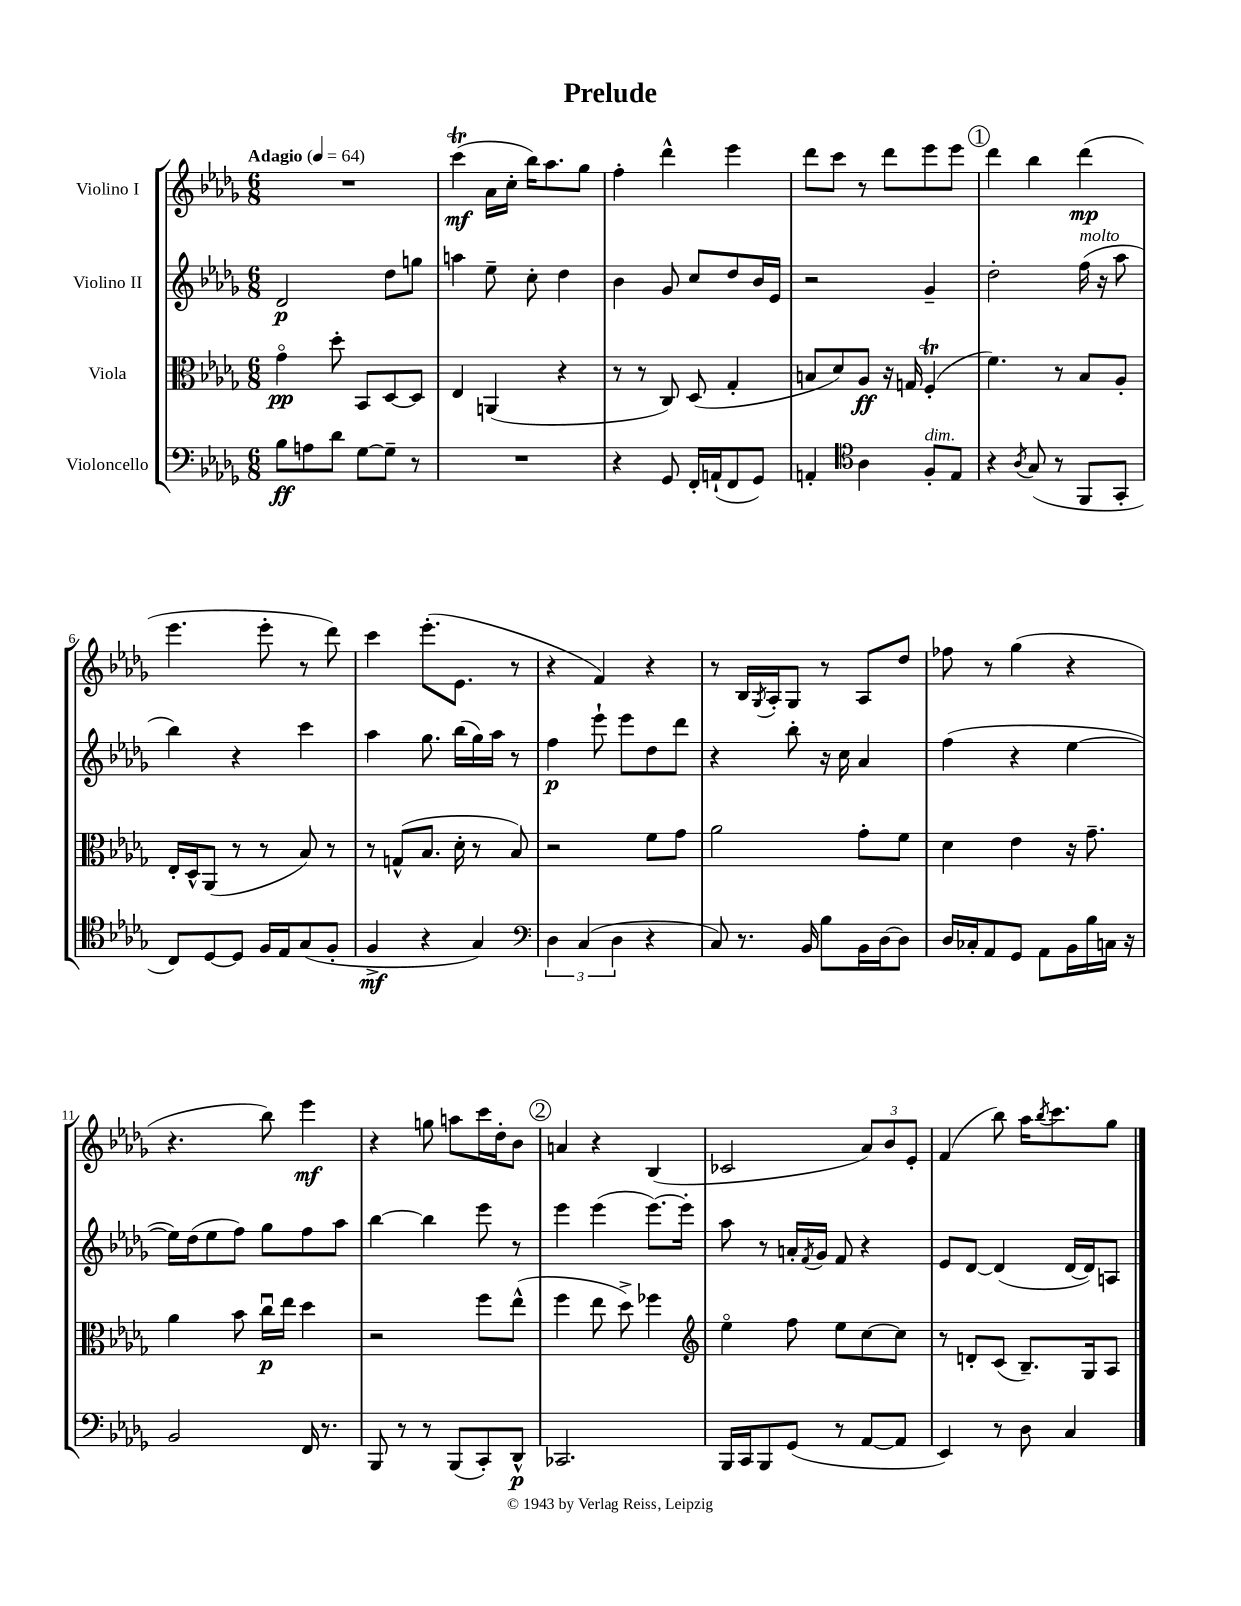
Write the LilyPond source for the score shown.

\header { title = "Prelude" }
<<
\new StaffGroup <<
\new Staff = "s0" \with { instrumentName = "Violino I" } {
    \clef treble \key des \major \numericTimeSignature \time 6/8 \tempo "Adagio" 4 = 64
    R2. |
    c'''4\trill\mf( aes'16 c''16-. bes''16) aes''8. ges''8 |
    f''4-. des'''4-^ ees'''4 |
    des'''8 c'''8 r8 des'''8 ees'''8 ees'''8 |
    \mark \markup { \circle "1" } des'''4 bes''4 des'''4\mp( |
    ees'''4. ees'''8-. r8 des'''8) |
    c'''4 ees'''8.-.( ees'8. r8 |
    r4 f'4) r4 |
    r8 bes16 \acciaccatura { ges8 } aes16-. ges8 r8 aes8 des''8 |
    fes''8 r8 ges''4( r4 |
    r4. bes''8) ees'''4\mf |
    r4 g''8 a''8 c'''16 des''16-. bes'8 |
    \mark \markup { \circle "2" } a'4 r4 bes4( |
    ces'2 \tuplet 3/2 { aes'8) bes'8 ees'8-. } |
    f'4( bes''8) aes''16 \acciaccatura { bes''8 } c'''8. ges''8 \bar "|." |
}
\new Staff = "s1" \with { instrumentName = "Violino II" } {
    \clef treble \key des \major \numericTimeSignature \time 6/8
    des'2\p des''8 g''8 |
    a''4 ees''8-- c''8-. des''4 |
    bes'4 ges'8 c''8 des''8 bes'16 ees'16 |
    r2 ges'4-- |
    \mark \markup { \circle "1" } des''2-. f''16^\markup { \italic "molto" }( r16 aes''8 |
    bes''4) r4 c'''4 |
    aes''4 ges''8. bes''16( ges''16) aes''16 r8 |
    f''4\p ees'''8-! ees'''8 des''8 des'''8 |
    r4 bes''8-. r16 c''16 aes'4 |
    f''4( r4 ees''4~ |
    ees''16) des''16( ees''8 f''8) ges''8 f''8 aes''8 |
    bes''4~ bes''4 ees'''8 r8 |
    \mark \markup { \circle "2" } ees'''4 ees'''4( ees'''8.~) ees'''16-. |
    aes''8 r8 a'16-. \acciaccatura { f'8 } ges'16 f'8 r4 |
    ees'8 des'8~ des'4( des'16~ des'16) a8 \bar "|." |
}
\new Staff = "s2" \with { instrumentName = "Viola" } {
    \clef alto \key des \major \numericTimeSignature \time 6/8
    ges'4\flageolet\pp des''8-. bes,8 des8~ des8 |
    ees4 a,4( r4 |
    r8 r8 c8) des8( ges4-. |
    b8 des'8) aes8\ff r16 g16 f4-.\trill( |
    \mark \markup { \circle "1" } f'4.) r8 bes8 aes8-. |
    ees16-. des16-^ aes,8( r8 r8 bes8) r8 |
    r8 g8-^( bes8. des'16-. r8 bes8) |
    r2 f'8 ges'8 |
    aes'2 ges'8-. f'8 |
    des'4 ees'4 r16 ges'8.-- |
    aes'4 bes'8 c''16\downbow\p ees''16 des''4 |
    r2 f''8 ees''8-^( |
    \mark \markup { \circle "2" } f''4 ees''8 des''8->) fes''4 |
    \clef treble ees''4\flageolet f''8 ees''8 c''8~ c''8 |
    r8 d'8-. c'8( bes8.--) ges16 aes8 \bar "|." |
}
\new Staff = "s3" \with { instrumentName = "Violoncello" } {
    \clef bass \key des \major \numericTimeSignature \time 6/8
    bes8\ff a8 des'8 ges8~ ges8-- r8 |
    R2. |
    r4 ges,8 f,16-. a,16-!( f,8 ges,8) |
    a,4-. \clef tenor aes4 f8-.^\markup { \italic "dim." } ees8 |
    \mark \markup { \circle "1" } r4 \acciaccatura { aes8 } ges8( r8 f,8 ges,8-. |
    c8) des8~ des8 f16 ees16 ges8( f8-. |
    f4->\mf r4 ges4) |
    \clef bass \tuplet 3/2 { des4 c4( des4 } r4 |
    c8) r8. bes,16 bes8 bes,16 des16~ des8 |
    des16 ces16-. aes,8 ges,8 aes,8 bes,16 bes16 c16 r16 |
    bes,2 f,16 r8. |
    bes,,8 r8 r8 bes,,8( c,8-.) des,8-^\p |
    \mark \markup { \circle "2" } ces,2. |
    bes,,16 c,16 bes,,8 ges,8( r8 aes,8~ aes,8 |
    ees,4) r8 des8 c4 \bar "|." |
}
>>
>>
